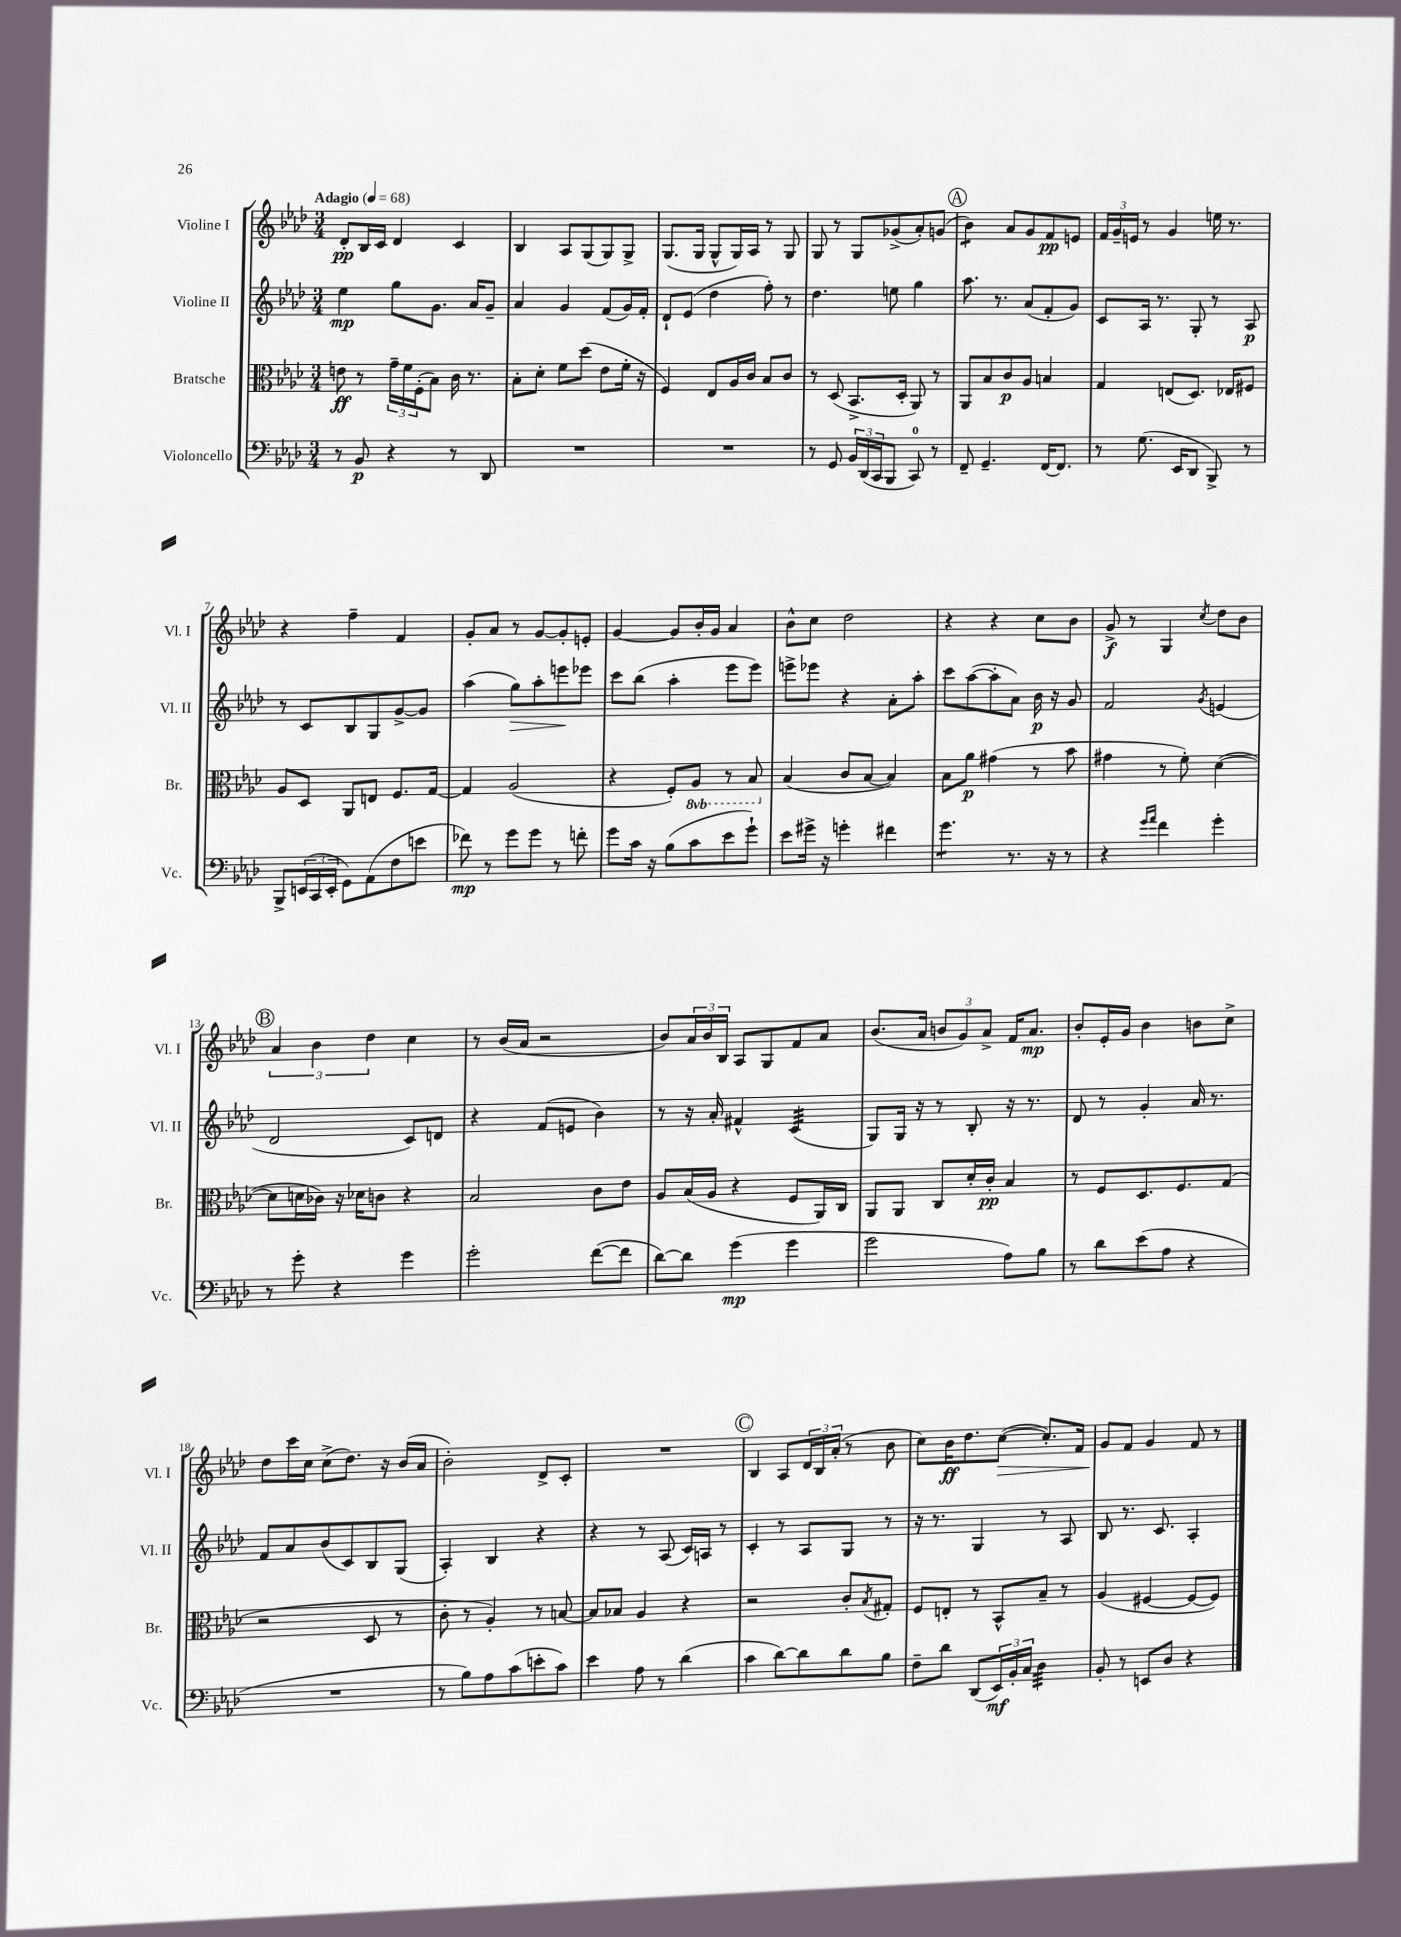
<<
\new StaffGroup <<
\new Staff = "s0" \with { instrumentName = "Violine I" shortInstrumentName = "Vl. I" } {
    \clef treble \key aes \major \numericTimeSignature \time 3/4 \tempo "Adagio" 4 = 68
    des'8-.\pp bes16 c'16 des'4 c'4 |
    bes4 aes8 g8( g8) g8-> |
    g8.( g16 g8-^ g16) aes16 r8 g8 |
    g8 r8 g8 ges'8->( aes'8-.) g'8( |
    \mark \markup { \circle "A" } bes'4:8) aes'8 g'8 f'8\pp e'8 |
    \tuplet 3/2 { f'16 g'16-- e'16 } r8 g'4 e''16 r8. |
    r4 f''4-- f'4 |
    g'8-. aes'8 r8 g'8~ g'8-. e'8-. |
    g'4~ g'8 bes'16-. g'16 aes'4 |
    bes'8-^ c''8 des''2 |
    r4 r4 c''8 bes'8 |
    g'8->\f r8 g4 \acciaccatura { c''8 } des''8 bes'8 |
    \mark \markup { \circle "B" } \tuplet 3/2 { aes'4 bes'4 des''4 } c''4 |
    r8 bes'16( aes'16 r2 |
    bes'8) \tuplet 3/2 { aes'16 bes'16 bes16 } aes8 g8 f'8 aes'8 |
    bes'8.( aes'16 \tuplet 3/2 { b'8 g'8) aes'8-> } f'16 aes'8.\mp |
    bes'8-. ees'16-. g'16 bes'4 b'8 c''8-> |
    des''8 c'''16 c''16 c''8->( des''8.) r16 bes'16( aes'16 |
    bes'2-.) des'8-> c'8-. |
    R2. |
    \mark \markup { \circle "C" } bes4 aes8 \tuplet 3/2 { des'16 bes16 aes'16-.( } r8 bes'8 |
    c''8) bes'16\ff des''8. c''8~\>( c''8.-.) f'16 |
    g'8\! f'8 g'4 f'8 r8 \bar "|." |
}
\new Staff = "s1" \with { instrumentName = "Violine II" shortInstrumentName = "Vl. II" } {
    \clef treble \key aes \major \numericTimeSignature \time 3/4
    ees''4\mp g''8 g'8. aes'16 g'8-- |
    aes'4 g'4 f'8( g'16) f'16-. |
    des'8-! ees'8( des''4 f''8-.) r8 |
    des''4. e''8 g''4 |
    \mark \markup { \circle "A" } aes''8. r8. aes'8( f'8-. g'8) |
    c'8 aes16 r8. g8-. r8 aes8\p |
    r8 c'8 bes8 g8 g'8~-> g'8 |
    aes''4( g''8\>) aes''8-. e'''8\! ees'''8 |
    c'''8 bes''8( aes''4-. ees'''8 ees'''8) |
    e'''8-> ees'''8 r4 aes'8-. aes''8-. |
    c'''8 aes''8~( aes''8-. aes'8) bes'16\p r16 g'8 |
    f'2 \acciaccatura { g'8 } e'4( |
    \mark \markup { \circle "B" } des'2 c'8) d'8 |
    r4 f'8( e'8 bes'4) |
    r8 r16 aes'16-. fis'4-^ c'4:32( |
    g8) g16 r16 r8 bes8-. r16 r8. |
    des'8 r8 g'4-. aes'16 r8. |
    f'8 aes'8 bes'8( c'8) bes8 g8( |
    aes4-.) bes4 r4 |
    r4 r8 aes8( c'16) a16 r8 |
    \mark \markup { \circle "C" } c'4-. r8 aes8 g8 r8 |
    r16 r8. g4 r8 aes8 |
    bes8 r8. c'8. aes4-. \bar "|." |
}
\new Staff = "s2" \with { instrumentName = "Bratsche" shortInstrumentName = "Br." } {
    \clef alto \key aes \major \numericTimeSignature \time 3/4 \set Staff.ottavationMarkups = #ottavation-simple-ordinals
    e'8\ff r8 \tuplet 3/2 { g'16-- f'16 f16-.( } bes8) c'16 r8. |
    bes8-. des'8-. f'8 des''8( ees'8 f'16-. r16 |
    f4) ees8 aes16 c'16 bes8 c'8 |
    r8 des8( bes,8.-> des16-. aes,8) r8 |
    \mark \markup { \circle "A" } aes,8 bes8 c'8\p aes8 b4 |
    g4 e8( des8.) ees16 fis8 |
    aes8 des8 aes,8 e8 f8. g16~ |
    g4 aes2( |
    r4 f8-.) \ottava #-1 aes,8 r8 bes,8 \ottava #0 |
    bes4( c'8 bes8~ bes4) |
    bes8 aes'8\p gis'4( r8 bes'8 |
    gis'4 r8 f'8-.) des'4~( |
    \mark \markup { \circle "B" } des'8 d'16 ces'16) r16 des'16 c'8 r4 |
    bes2 c'8 ees'8 |
    aes8 bes16( aes16 r4 f8 aes,16) c16 |
    aes,8 aes,8 c8 des'16-. c'16-.\pp bes4 |
    r8 f8 des8. f8. g8( |
    r2 des8 r8 |
    c'8-. r8 aes4-.) r8 b8~ |
    b8 bes8 aes4 r4 |
    \mark \markup { \circle "C" } r2 c'8-. \acciaccatura { bes8 } gis8-. |
    f8 e8-. r8 bes,8-^ bes8-- r8 |
    aes4( fis4~ fis8~ fis8) \bar "|." |
}
\new Staff = "s3" \with { instrumentName = "Violoncello" shortInstrumentName = "Vc." } {
    \clef bass \key aes \major \numericTimeSignature \time 3/4
    r8 bes,8\p r4 r8 des,8 |
    R2. |
    R2. |
    r8 g,8 \tuplet 3/2 { bes,16 des,16( c,16 } bes,,8 c,8-0) r8 |
    \mark \markup { \circle "A" } f,8-- g,4.-- f,16~ f,8. |
    r8 g8.( ees,16 des,8 bes,,8->) r8 |
    bes,,8-> \tuplet 3/2 { e,16( c,16 e,16-. } g,8) aes,8( f8 e'8 |
    fes'8\mp) r8 g'8 g'8 r8 f'8-. |
    g'8 c'16 r16 bes8( c'8 ees'8 g'8-!) |
    ees'8 gis'16-> r16 g'4-. fis'4 |
    g'4.:8 r8. r16 r8 |
    r4 \grace { g'16 aes'16 } f'4 g'4-. |
    \mark \markup { \circle "B" } r8 g'8-. r4 g'4 |
    g'2-. f'8~( f'8 |
    des'8~) des'8 g'4\mp( g'4 |
    g'2 aes8) bes8 |
    r8 des'8 ees'8( aes8 r4 |
    R2. |
    r8 bes8) aes8 c'8( e'8-. c'8) |
    ees'4 aes8 r8 des'4( |
    \mark \markup { \circle "C" } c'4 des'8~) des'8 des'8 bes8 |
    f8-- des'8 des,8( \tuplet 3/2 { ees,16\mf) bes,16-. c16 } des4:32 |
    bes,8-. r8 e,8 des8 r4 \bar "|." |
}
>>
>>
